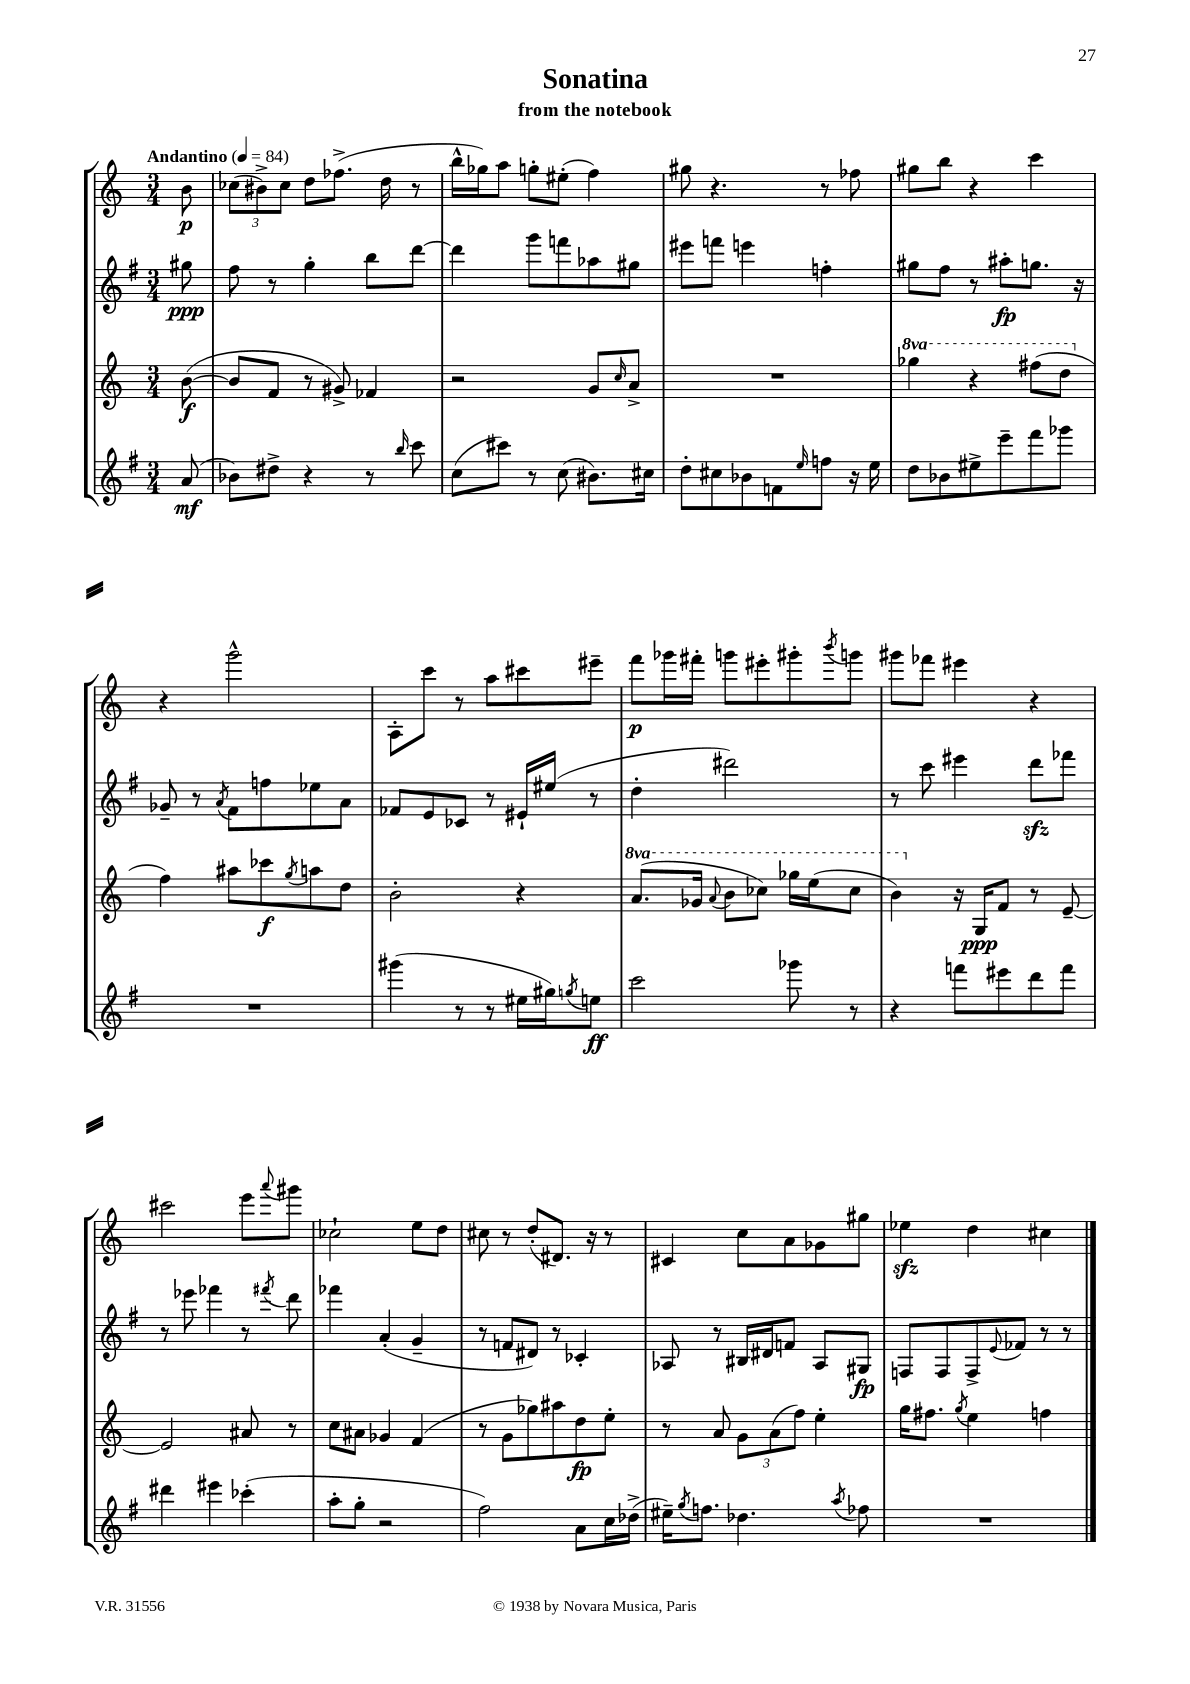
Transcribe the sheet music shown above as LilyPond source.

\header { title = "Sonatina" subtitle = "from the notebook" }
<<
\new StaffGroup <<
\new Staff = "s0" {
    \clef treble \key c \major \numericTimeSignature \time 3/4 \partial 8 \tempo "Andantino" 4 = 84
    b'8\p |
    \tuplet 3/2 { ces''8( bis'8->) ces''8 } d''8 fes''8.->( d''16 r8 |
    b''16-^ ges''16) a''8 g''8-. eis''8-.( f''4) |
    gis''8 r4. r8 fes''8 |
    gis''8 b''8 r4 c'''4 |
    r4 g'''2-^ |
    a8-. c'''8 r8 a''8 cis'''8 eis'''8-- |
    f'''8\p ges'''16 fis'''16-. g'''8 eis'''8-. gis'''8-. \acciaccatura { b'''8 } g'''8 |
    gis'''8 fes'''8 eis'''4 r4 |
    cis'''2 e'''8 \appoggiatura { a'''8 } gis'''8 |
    ces''2-! e''8 d''8 |
    cis''8 r8 d''8-.( dis'8.) r16 r8 |
    cis'4 c''8 a'8 ges'8 gis''8 |
    ees''4\sfz d''4 cis''4 \bar "|." |
}
\new Staff = "s1" {
    \clef treble \key g \major \numericTimeSignature \time 3/4 \partial 8
    gis''8\ppp |
    fis''8 r8 g''4-. b''8 d'''8~ |
    d'''4 g'''8 f'''8 aes''8 gis''8 |
    eis'''8 f'''8 e'''4 f''4-. |
    gis''8 fis''8 r8 ais''8-.\fp g''8. r16 |
    ges'8-- r8 \acciaccatura { a'8 } fis'8 f''8 ees''8 a'8 |
    fes'8 e'8 ces'8 r8 eis'16-! eis''16( r8 |
    d''4-. dis'''2) |
    r8 c'''8 eis'''4 d'''8\sfz fes'''8 |
    r8 ees'''8 fes'''4 r8 \acciaccatura { fis'''8 } d'''8 |
    fes'''4 a'4-.( g'4-- |
    r8 f'8 dis'8) r8 ces'4-. |
    aes8 r8 bis16 dis'16 f'8 aes8 gis8\fp |
    f8 f8 f8-> \appoggiatura { e'8 } fes'8 r8 r8 \bar "|." |
}
\new Staff = "s2" {
    \clef treble \key c \major \numericTimeSignature \time 3/4 \set Staff.ottavationMarkups = #ottavation-simple-ordinals \partial 8
    b'8~\f( |
    b'8 f'8 r8 gis'8->) fes'4 |
    r2 g'8 \grace { c''16 } a'8-> |
    R2. |
    \ottava #1 ges'''4 r4 fis'''8( d'''8 \ottava #0 |
    f''4) ais''8 ces'''8\f \acciaccatura { g''8 } a''8 d''8 |
    b'2-. r4 |
    \ottava #1 a''8.( ges''16 \appoggiatura { a''8 } b''8 ces'''8) ges'''16 e'''16( ces'''8 |
    b''4) \ottava #0 r16 g16\ppp f'8 r8 e'8~-- |
    e'2 ais'8 r8 |
    c''8 ais'8 ges'4 f'4( |
    r8 g'8 ges''8) ais''8 d''8\fp e''8-. |
    r8 a'8 \tuplet 3/2 { g'8 a'8( f''8) } e''4-. |
    g''16 fis''8. \acciaccatura { g''8 } e''4 f''4 \bar "|." |
}
\new Staff = "s3" {
    \clef treble \key g \major \numericTimeSignature \time 3/4 \partial 8
    a'8\mf( |
    bes'8) dis''8-> r4 r8 \grace { b''16 } c'''8 |
    c''8( cis'''8) r8 c''8( bis'8.) cis''16 |
    d''8-. cis''8 bes'8 f'8 \grace { e''16 } f''8 r16 e''16 |
    d''8 bes'8 eis''8-> e'''8-- fis'''8 ges'''8 |
    R2. |
    gis'''4( r8 r8 eis''16 gis''16) \acciaccatura { g''8 } e''8\ff |
    c'''2 ges'''8 r8 |
    r4 f'''8 eis'''8 d'''8 f'''8 |
    dis'''4 eis'''4 ces'''4-.( |
    a''8-. g''8-. r2 |
    fis''2) a'8 c''16 des''16->( |
    eis''16--) \acciaccatura { g''8 } f''8. des''4. \acciaccatura { a''8 } fes''8 |
    R2. \bar "|." |
}
>>
>>
\layout { \context { \Score \remove "Bar_number_engraver" } }
